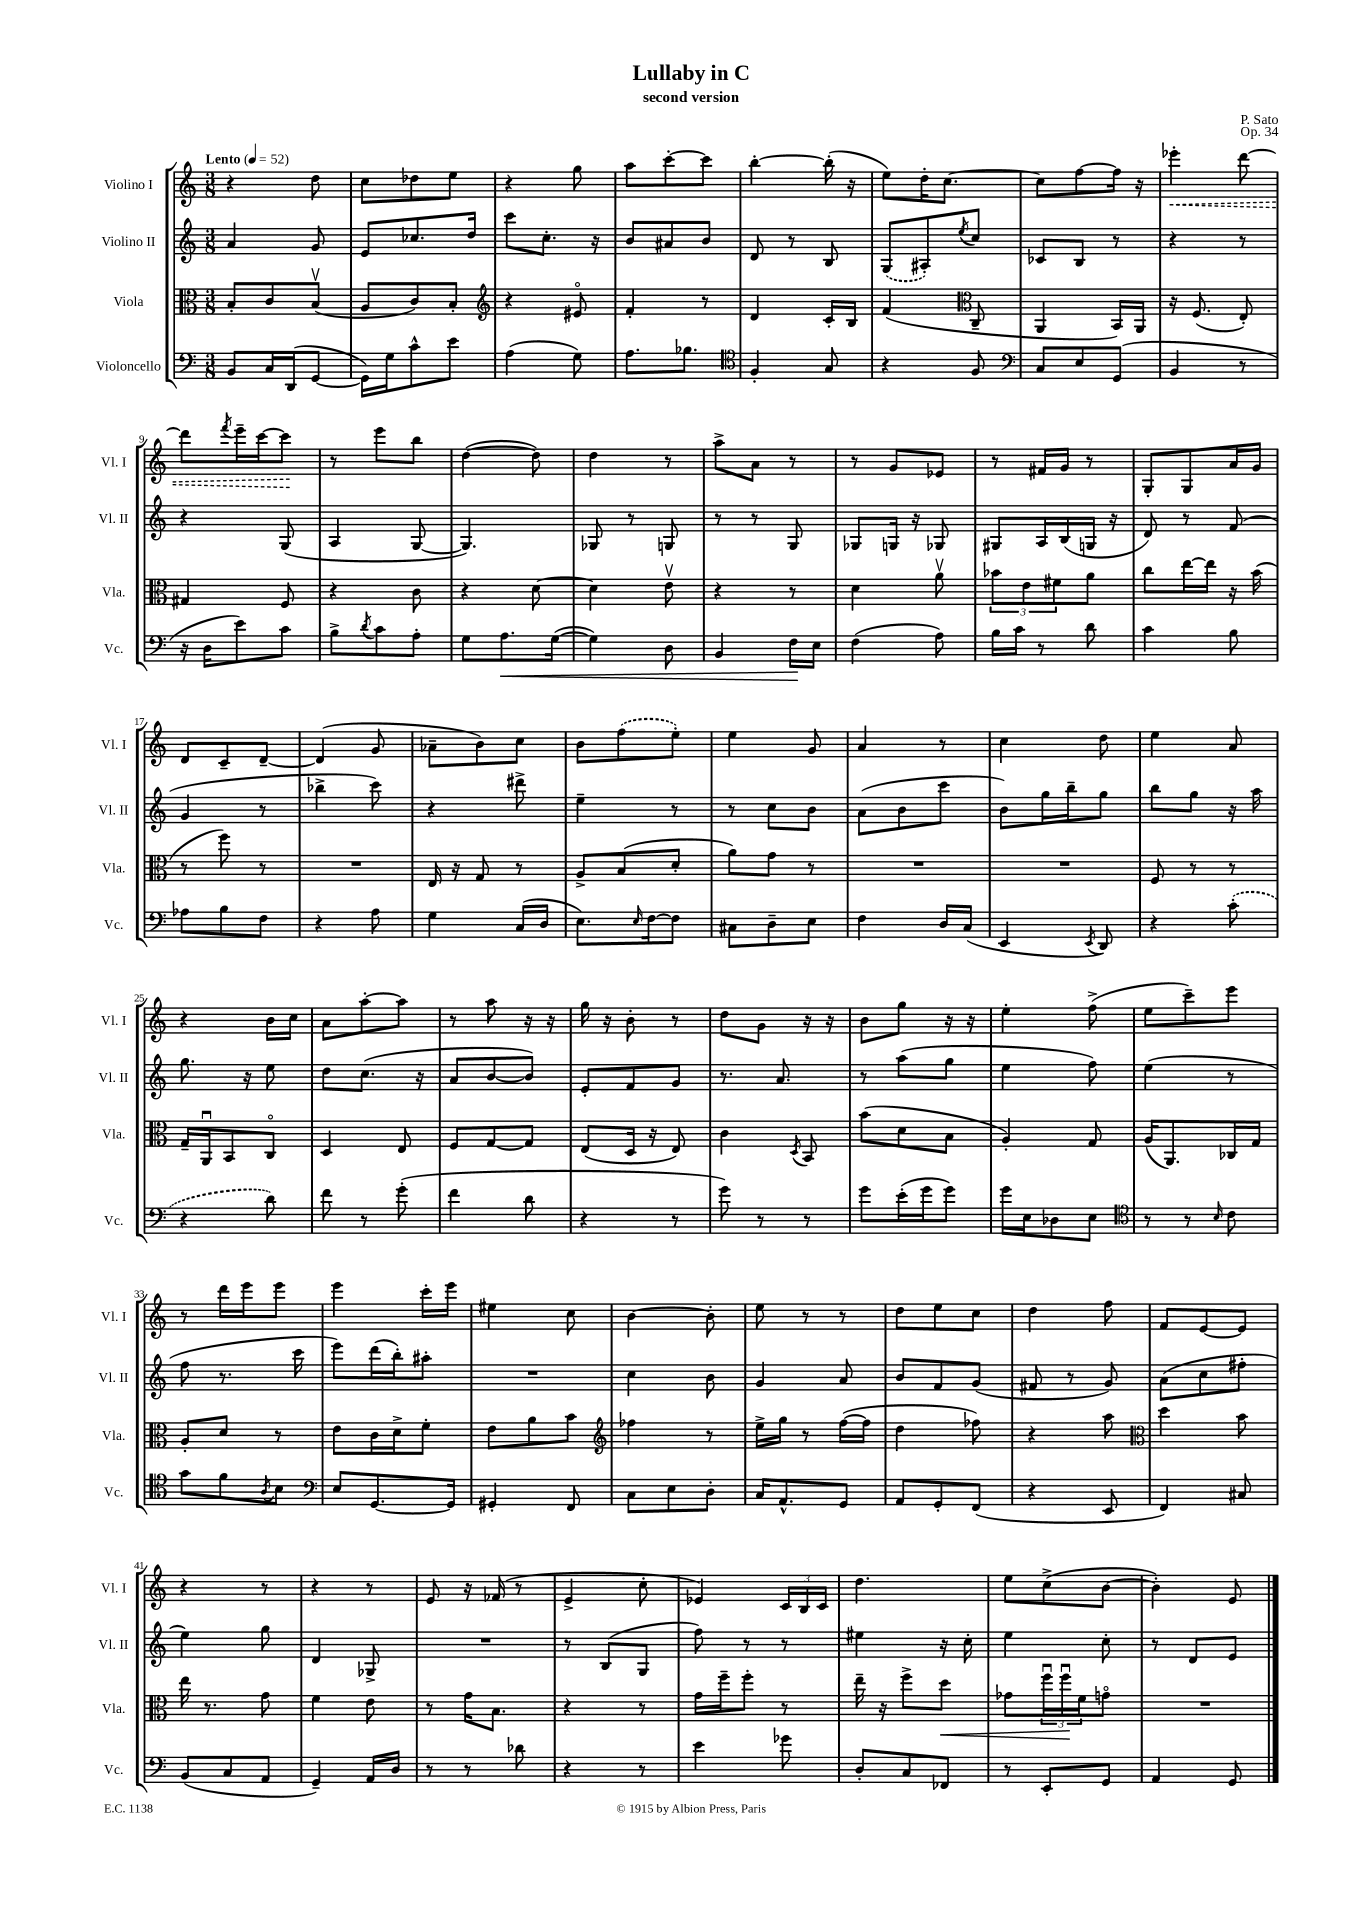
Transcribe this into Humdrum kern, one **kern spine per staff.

**kern	**dynam	**kern	**dynam	**kern	**kern	**dynam
*part4	*part4	*part3	*part3	*part2	*part1	*part1
*staff4	*staff4	*staff3	*staff3	*staff2	*staff1	*staff1
*I"Violoncello	*	*I"Viola	*	*I"Violino II	*I"Violino I	*
*I'Vc.	*	*I'Vla.	*	*I'Vl. II	*I'Vl. I	*
*clefF4	*	*clefC3	*	*clefG2	*clefG2	*
*k[]	*	*k[]	*	*k[]	*k[]	*
*M3/8	*	*M3/8	*	*M3/8	*M3/8	*
*MM52	*	*MM52	*	*MM52	*MM52	*
=1	=1	=1	=1	=1	=1	=1
!	!	!	!	!	!LO:TX:a:B:t=Lento	!
8BB/L	.	8B'/L	.	4a/	4r	.
16C/L	.	8c/	.	.	.	.
(16DD/J	.	.	.	.	.	.
[8GG/J	.	(8Bv/J	.	8g/	8dd\	.
=2	=2	=2	=2	=2	=2	=2
16GG\LL])	.	8A/L	.	8e/L	8cc\L	.
16G\J	.	.	.	.	.	.
8c^^\	.	8c/)	.	8.cc-X/	8dd-X\	.
8e\J	.	8B'/J	.	.	8ee\J	.
.	.	.	.	16dd/Jk	.	.
=3	=3	=3	=3	=3	=3	=3
*	*	*clefG2	*	*	*	*
(4A\	.	4r	.	8ccc\L	4r	.
.	.	.	.	8.cc'\J	.	.
8G\)	.	8e#X/	.	.	8gg\	.
.	.	.	.	16r	.	.
=4	=4	=4	=4	=4	=4	=4
8.A\L	.	4f'/	.	8b/L	8aa\L	.
.	.	.	.	8a#X/	[8ccc'\	.
8.B-X\J	.	.	.	.	.	.
.	.	8r	.	8b/J	8ccc\J]	.
=5	=5	=5	=5	=5	=5	=5
*clefC4	*	*	*	*	*	*
4F'/	.	4d/	.	8d/	[4bb'\	.
.	.	.	.	8r	.	.
8G/	.	16c'/LL	.	8B/	(16bb'\]	.
.	.	16B/JJ	.	.	16r	.
=6	=6	=6	=6	=6	=6	=6
4r	.	(4f/	.	(8G/L	8ee\L)	.
.	.	.	.	8A#X'/)	16dd'\K	.
.	.	.	.	.	[8.cc\J	.
*	*	*clefC3	*	*	*	*
.	.	.	.	8qee/	.	.
8F/	.	8C~/	.	8cc/J	.	.
=7	=7	=7	=7	=7	=7	=7
*clefF4	*	*	*	*	*	*
8C/L	.	4AA/	.	8c-X/L	8cc\L]	.
8E/	.	.	.	8B/J	[8ff\	.
(8GG/J	.	16BB/LL)	.	8r	16ff\Jk]	.
.	.	16AA/JJ	.	.	16r	.
=8	=8	=8	=8	=8	=8	=8
!	!	!	!	!	!	!LO:HP:b
4BB/	.	16r	.	4r	4eee-X'\	<
.	.	(8.F/	.	.	.	.
8r	.	8E'/)	.	8r	[8ddd\	.
!!LO:LB:g=z
=9	=9	=9	=9	=9	=9	=9
16r	.	4G#X/	.	4r	8ddd\L]	.
16D\KL	.	.	.	.	.	.
.	.	.	.	.	8qfff/	.
8e\)	.	.	.	.	16eee~\L	.
.	.	.	.	.	[16ccc\J	.
8c\J	.	8F/	.	(8G/	8ccc\J]	.
.	.	.	.	.	.	[
=10	=10	=10	=10	=10	=10	=10
8B^\L	.	4r	.	4A/	8r	.
8qd/	.	.	.	.	.	.
8c\	.	.	.	.	8eee\L	.
8A'\J	.	8c\	.	[8G/	8bb\J	.
=11	=11	=11	=11	=11	=11	=11
8G\L	.	4r	.	4.G/])	([4dd\	.
!	!LO:HP:b	!	!	!	!	!
8.A\	<	.	.	.	.	.
.	.	[8d\	.	.	8dd\])	.
([16G\Jk	.	.	.	.	.	.
=12	=12	=12	=12	=12	=12	=12
4G\])	.	4d\]	.	8G-X/	4dd\	.
.	.	.	.	8r	.	.
8D\	.	8ev\	.	8Gn/	8r	.
=13	=13	=13	=13	=13	=13	=13
4BB/	.	4r	.	8r	8aa^\L	.
.	.	.	.	8r	8a\J	.
16F\LL	.	8r	.	8G/	8r	.
16E\JJ	[	.	.	.	.	.
=14	=14	=14	=14	=14	=14	=14
(4F\	.	4d\	.	8G-X/L	8r	.
.	.	.	.	16Gn/Jk	8g/L	.
.	.	.	.	16r	.	.
8A\)	.	8av\	.	8G-X/	8e-X/J	.
=15	=15	=15	=15	=15	=15	=15
16B\LL	.	12b-X\L	.	8G#X/L	8r	.
16c\JJ	.	.	.	.	.	.
.	.	12e\	.	.	.	.
8r	.	.	.	16A/L	16f#X/LL	.
.	.	12f#X\	.	.	.	.
.	.	.	.	(16B/	16g/JJ	.
8d\	.	8a\J	.	16Gn/JJ	8r	.
.	.	.	.	16r	.	.
=16	=16	=16	=16	=16	=16	=16
4c\	.	8cc\L	.	8d/)	8G'/L	.
.	.	[16ee\L	.	8r	8G/	.
.	.	16ee\JJ]	.	.	.	.
8B\	.	16r	.	(8f/	16a/L	.
.	.	(16b\	.	.	16g/JJ	.
!!LO:LB:g=z
=17	=17	=17	=17	=17	=17	=17
8A-X\L	.	8r	.	4g/	8d/L	.
8B\	.	8ff\)	.	.	8c~/	.
8F\J	.	8r	.	8r	[8d~/J	.
=18	=18	=18	=18	=18	=18	=18
4r	.	4.r	.	4bb-X^\	(4d/]	.
8A\	.	.	.	8ccc\)	8g/	.
=19	=19	=19	=19	=19	=19	=19
4G\	.	16E/	.	4r	8a-X~\L	.
.	.	16r	.	.	.	.
.	.	8G/	.	.	8b\)	.
(16C/LL	.	8r	.	8ddd#X^\	8cc\J	.
16D/JJ	.	.	.	.	.	.
=20	=20	=20	=20	=20	=20	=20
8.E\L)	.	8A^/L	.	4ee~\	8b\L	.
.	.	(8B/	.	.	(8ff\	.
16qqE/	.	.	.	.	.	.
[16F\k	.	.	.	.	.	.
8F\J]	.	8d'/J	.	8r	8ee'\J)	.
=21	=21	=21	=21	=21	=21	=21
8C#X\L	.	8a\L)	.	8r	4ee\	.
8D~\	.	8g\J	.	8cc\L	.	.
8E\J	.	8r	.	8b\J	8g/	.
=22	=22	=22	=22	=22	=22	=22
4F\	.	4.r	.	(8a\L	4a/	.
.	.	.	.	8b\	.	.
16D/LL	.	.	.	8ccc\J	8r	.
(16C/JJ	.	.	.	.	.	.
=23	=23	=23	=23	=23	=23	=23
4EE/	.	4.r	.	8b\L)	4cc\	.
.	.	.	.	16gg\L	.	.
.	.	.	.	16bb~\J	.	.
8qEE/	.	.	.	.	.	.
8DD/)	.	.	.	8gg\J	8dd\	.
=24	=24	=24	=24	=24	=24	=24
4r	.	8F/	.	8bb\L	4ee\	.
.	.	8r	.	8gg\J	.	.
(8c'\	.	8r	.	16r	8a/	.
.	.	.	.	16aa\	.	.
!!LO:LB:g=z
=25	=25	=25	=25	=25	=25	=25
4r	.	16G~/LL	.	8.gg\	4r	.
.	.	16AAu/J	.	.	.	.
.	.	8BB/	.	.	.	.
.	.	.	.	16r	.	.
8d\)	.	8C/J	.	8ee\	16b\LL	.
.	.	.	.	.	16cc\JJ	.
=26	=26	=26	=26	=26	=26	=26
8f\	.	4D/	.	8dd\L	8a\L	.
8r	.	.	.	(8.cc\J	[8aa'\	.
(8g'\	.	8E/	.	.	8aa\J]	.
.	.	.	.	16r	.	.
=27	=27	=27	=27	=27	=27	=27
4f\	.	8F/L	.	8a/L	8r	.
.	.	[8G/	.	[8b/	8aa\	.
8d\	.	8G/J]	.	8b/J])	16r	.
.	.	.	.	.	16r	.
=28	=28	=28	=28	=28	=28	=28
4r	.	(8E/L	.	8e'/L	16gg\	.
.	.	.	.	.	16r	.
.	.	16D/Jk	.	8f/	8b'\	.
.	.	16r	.	.	.	.
8r	.	8E/)	.	8g/J	8r	.
=29	=29	=29	=29	=29	=29	=29
8g\)	.	4c\	.	8.r	8dd\L	.
8r	.	.	.	.	8g\J	.
.	.	.	.	8.a/	.	.
.	.	8qD/	.	.	.	.
8r	.	8BB/	.	.	16r	.
.	.	.	.	.	16r	.
=30	=30	=30	=30	=30	=30	=30
8g\L	.	(8b\L	.	8r	8b\L	.
(16e'\L	.	8d\	.	(8aa\L	8gg\J	.
16g\J	.	.	.	.	.	.
8g\J)	.	8B\J	.	8gg\J	16r	.
.	.	.	.	.	16r	.
=31	=31	=31	=31	=31	=31	=31
16g\LL	.	4A'/)	.	4ee\	4ee'\	.
16E\J	.	.	.	.	.	.
8D-X\	.	.	.	.	.	.
8E\J	.	8G/	.	8ff\)	(8ff^\	.
=32	=32	=32	=32	=32	=32	=32
*clefC4	*	*	*	*	*	*
8r	.	(16A/KL	.	(4ee\	8ee\L	.
.	.	8.AA/)	.	.	.	.
8r	.	.	.	.	8ccc~\)	.
16qqB/	.	.	.	.	.	.
8c\	.	16C-X/L	.	8r	8eee\J	.
.	.	16G/JJ	.	.	.	.
!!LO:LB:g=z
=33	=33	=33	=33	=33	=33	=33
8g\L	.	8A'/L	.	8ff\	8r	.
8f\	.	8d/J	.	8.r	16ddd\LL	.
.	.	.	.	.	16eee\J	.
8qA/	.	.	.	.	.	.
8B\J	.	8r	.	.	8eee\J	.
.	.	.	.	16ccc\	.	.
=34	=34	=34	=34	=34	=34	=34
*clefF4	*	*	*	*	*	*
8E/L	.	8e\L	.	8eee\L)	4eee\	.
[8.GG/	.	16c\L	.	(16ddd\L	.	.
.	.	16d^\J	.	16bb'\J)	.	.
.	.	8f'\J	.	8aa#X'\J	16ccc'\LL	.
16GG/Jk]	.	.	.	.	16eee\JJ	.
=35	=35	=35	=35	=35	=35	=35
4GG#X'/	.	8e\L	.	4.r	4ee#X\	.
.	.	8a\	.	.	.	.
8FF/	.	8b\J	.	.	8cc\	.
=36	=36	=36	=36	=36	=36	=36
*	*	*clefG2	*	*	*	*
8C\L	.	4ff-X\	.	4cc\	[4b\	.
8E\	.	.	.	.	.	.
8D'\J	.	8r	.	8b\	8b'\]	.
=37	=37	=37	=37	=37	=37	=37
16C/KL	.	16ee^\LL	.	4g/	8ee\	.
8.AA^^/	.	16gg\JJ	.	.	.	.
.	.	8r	.	.	8r	.
8GG/J	.	([16ff\LL	.	8a/	8r	.
.	.	16ff\JJ]	.	.	.	.
=38	=38	=38	=38	=38	=38	=38
8AA/L	.	4dd\	.	8b/L	8dd\L	.
8GG'/	.	.	.	8f/	8ee\	.
(8FF/J	.	8ff-X\)	.	(8g/J	8cc\J	.
=39	=39	=39	=39	=39	=39	=39
4r	.	4r	.	8f#X/	4dd\	.
.	.	.	.	8r	.	.
8EE/	.	8aa\	.	8g/)	8ff\	.
=40	=40	=40	=40	=40	=40	=40
*	*	*clefC3	*	*	*	*
4FF/)	.	4dd\	.	(8a\L	8f/L	.
.	.	.	.	8cc\	[8e/	.
8C#X/	.	8b\	.	8ff#X'\J	8e/J]	.
!!LO:LB:g=z
=41	=41	=41	=41	=41	=41	=41
(8BB/L	.	16ee\	.	4ee\)	4r	.
.	.	8.r	.	.	.	.
8C/	.	.	.	.	.	.
8AA/J	.	8g\	.	8gg\	8r	.
=42	=42	=42	=42	=42	=42	=42
4GG~/)	.	4f\	.	4d/	4r	.
16AA/LL	.	8e\	.	8G-X^/	8r	.
16D/JJ	.	.	.	.	.	.
=43	=43	=43	=43	=43	=43	=43
8r	.	8r	.	4.r	8e/	.
8r	.	16g\KL	.	.	16r	.
.	.	8.B\J	.	.	(16f-X/	.
8d-X\	.	.	.	.	8r	.
=44	=44	=44	=44	=44	=44	=44
4r	.	4r	.	8r	4e^/	.
.	.	.	.	(8B/L	.	.
8r	.	8r	.	8G/J	8cc'\	.
=45	=45	=45	=45	=45	=45	=45
4e\	.	16g\LL	.	8ff\)	4e-X/)	.
.	.	16ff~\J	.	.	.	.
.	.	8ff'\J	.	8r	.	.
8g-X\	.	8r	.	8r	24c/LL	.
.	.	.	.	.	24B/	.
.	.	.	.	.	24c/JJ	.
=46	=46	=46	=46	=46	=46	=46
8D'/L	.	16ee~\	.	4ee#X\	4.dd\	.
.	.	16r	.	.	.	.
8C/	.	8ff^\L	.	.	.	.
!	!	!	!LO:HP:b	!	!	!
8FF-X/J	.	8dd\J	<	16r	.	.
.	.	.	.	16cc'\	.	.
=47	=47	=47	=47	=47	=47	=47
8r	.	8g-X\L	.	4ee\	8ee\L	.
8EE'/L	.	24ffu\L	.	.	(8cc^\	.
.	.	24ffu\	.	.	.	.
.	.	24f\J	[	.	.	.
8GG/J	.	8gn\J	.	8cc'\	[8b\J	.
=48	=48	=48	=48	=48	=48	=48
4AA/	.	4.r	.	8r	4b'\])	.
.	.	.	.	8d/L	.	.
8GG/	.	.	.	8e/J	8e/	.
==	==	==	==	==	==	==
*-	*-	*-	*-	*-	*-	*-
